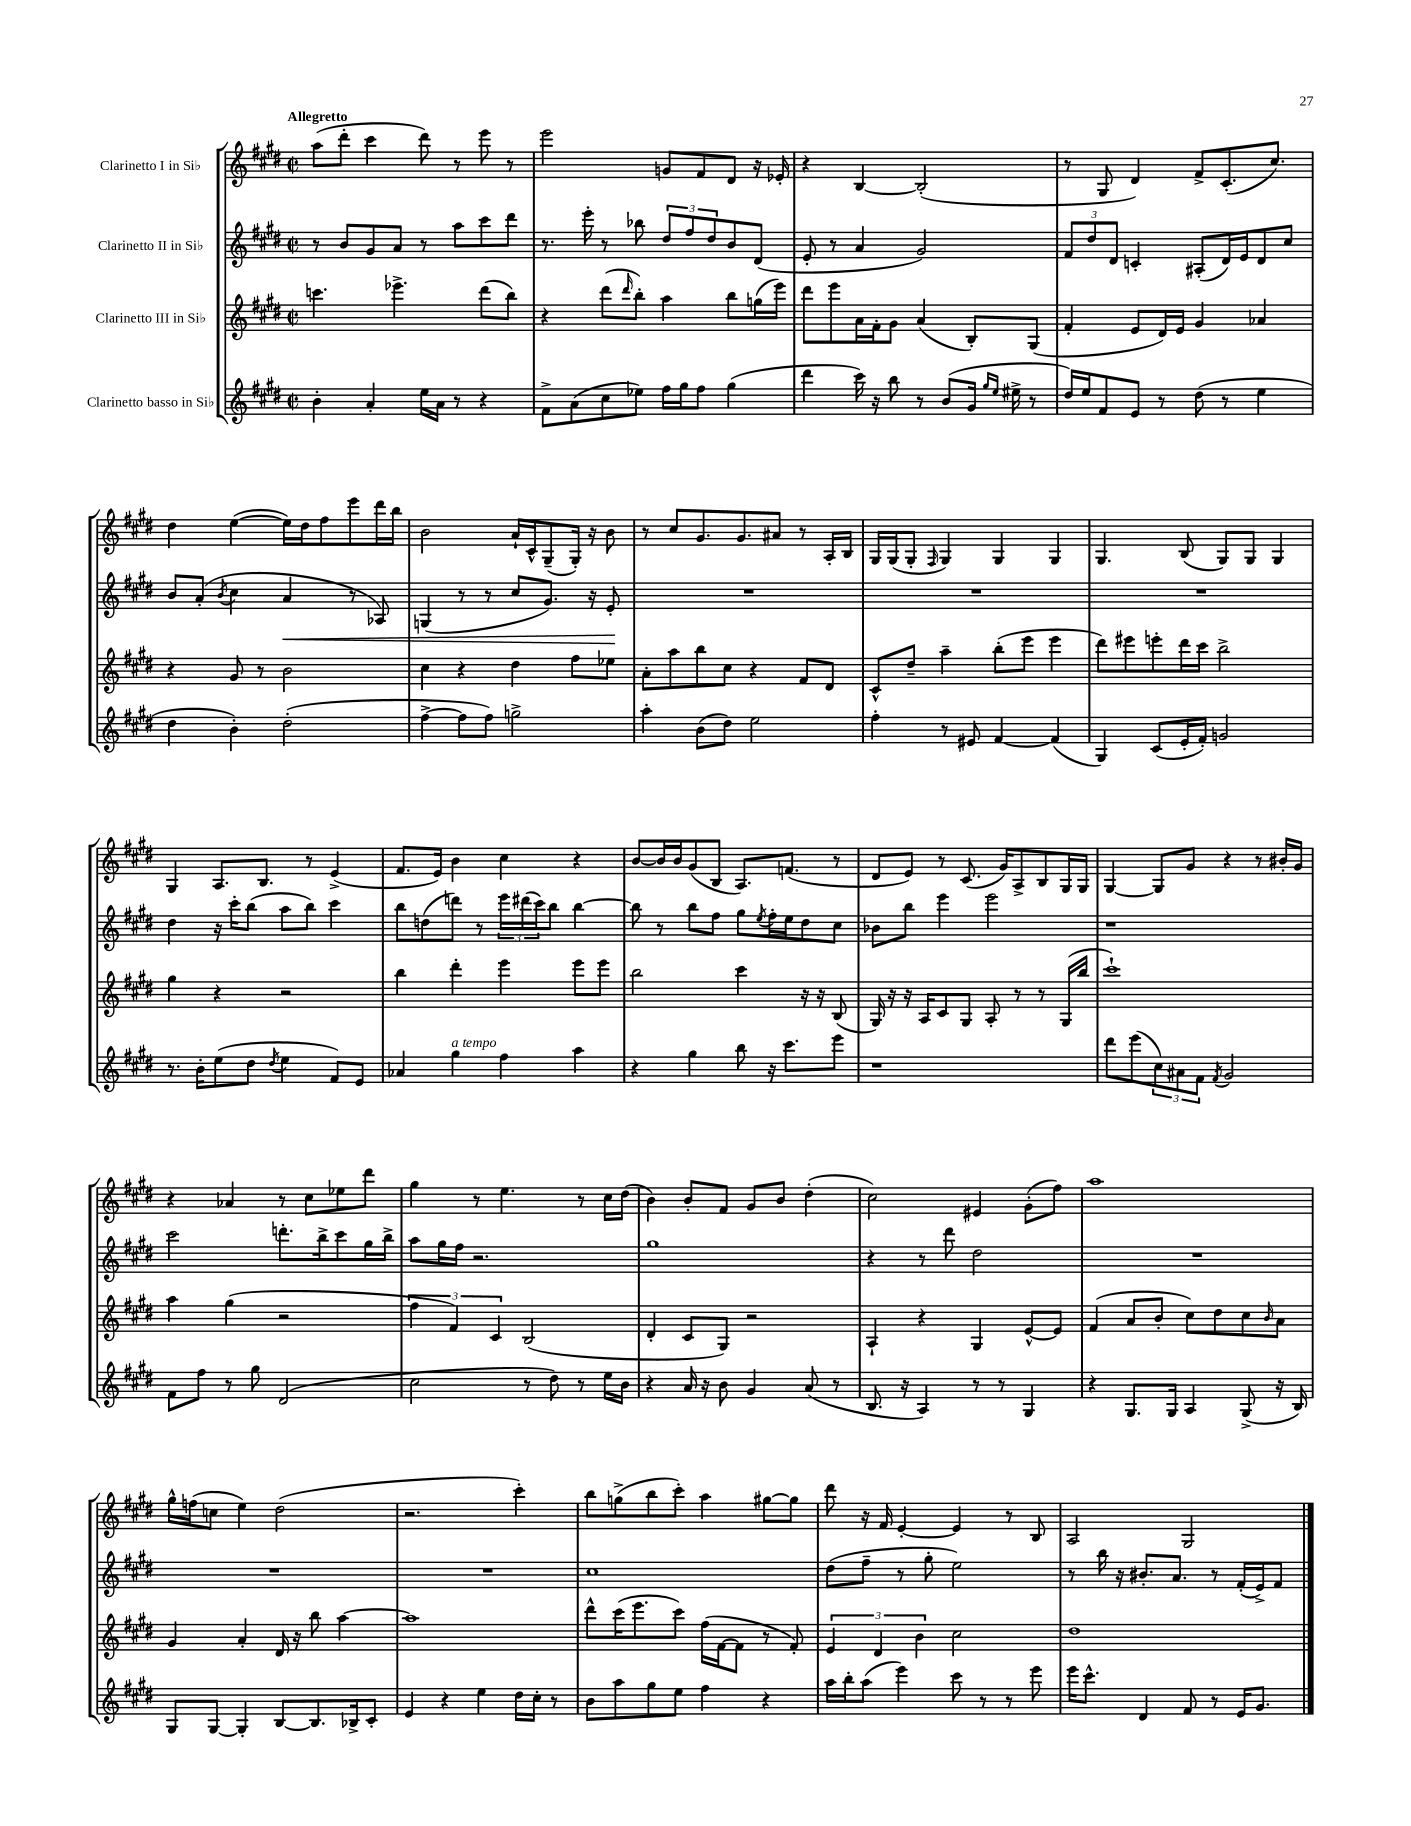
<<
\new StaffGroup <<
\new Staff = "s0" \with { instrumentName = "Clarinetto I in Sib" } {
    \clef treble \key e \major \defaultTimeSignature \time 2/2 \tempo "Allegretto"
    a''8( dis'''8-. cis'''4 dis'''8) r8 e'''8 r8 |
    e'''2 g'8 fis'8 dis'8 r16 ees'16-. |
    r4 b4~ b2-.( |
    r8 gis8 dis'4) fis'8-> cis'8.-.( cis''8.) |
    dis''4 e''4~( e''16) dis''16 fis''8 e'''8 dis'''16 b''16 |
    b'2 a'16-! cis'16-^ gis8--( gis16-.) r16 b'8 |
    r8 cis''8 gis'8. gis'8. ais'8 r8 a16-. b16 |
    gis16 gis16( gis8-. \grace { fis16 } gis4) gis4 gis4 |
    gis4. b8( gis8) gis8 gis4 |
    gis4 a8. b8. r8 e'4->( |
    fis'8. e'16) b'4 cis''4 r4 |
    b'8~ b'16 b'16 gis'8( b8 a8.) f'8.( r8 |
    dis'8 e'8) r8 cis'8.( gis'16) a8-> b8 gis16 gis16 |
    gis4~ gis8 gis'8 r4 r8 bis'16-. gis'16 |
    r4 aes'4 r8 cis''8 ees''8 dis'''8 |
    gis''4 r8 e''4. r8 cis''16 dis''16( |
    b'4) b'8-. fis'8 gis'8 b'8 dis''4-.( |
    cis''2) eis'4 gis'8-.( fis''8) |
    a''1 |
    gis''16-^ f''16( c''8 e''4) dis''2( |
    r2. cis'''4-.) |
    b''8 g''8->( b''8 cis'''8-.) a''4 gis''8~ gis''8 |
    dis'''8 r16 fis'16 e'4~-. e'4 r8 b8 |
    a2 gis2 \bar "|." |
}
\new Staff = "s1" \with { instrumentName = "Clarinetto II in Sib" } {
    \clef treble \key e \major \defaultTimeSignature \time 2/2
    r8 b'8 gis'8 a'8 r8 a''8 cis'''8 dis'''8 |
    r8. e'''16-. r8 bes''8 \tuplet 3/2 { dis''8 fis''8 dis''8 } b'8 dis'8( |
    e'8-. r8 a'4 gis'2) |
    \tuplet 3/2 { fis'8 dis''8 dis'8 } c'4-. ais8-.( dis'16) e'16 dis'8 cis''8 |
    b'8 a'8-.( \acciaccatura { b'8 } cis''4 a'4\< r8 aes8) |
    g4( r8 r8 cis''8 gis'8.) r16 e'8-.\! |
    R1 |
    R1 |
    R1 |
    dis''4 r16 cis'''16-. b''8( a''8 b''8) cis'''4 |
    b''8 d''8( d'''8) r8 \tuplet 3/2 { e'''16 dis'''16( cis'''16) } b''8 b''4~ |
    b''8 r8 b''8 fis''8 gis''8 \acciaccatura { e''8 } fis''16-. e''16 dis''8 cis''8 |
    bes'8 b''8 e'''4 e'''2 |
    r1 |
    cis'''2 d'''8.-. b''16-> cis'''8 gis''16 b''16-> |
    a''8 gis''16 fis''16 r2. |
    gis''1 |
    r4 r8 dis'''8 dis''2 |
    R1 |
    R1 |
    R1 |
    cis''1 |
    dis''8( fis''8-- r8 gis''8-. e''2) |
    r8 b''16 r16 bis'8.-. a'8. r8 fis'16-.( e'16->) fis'8 \bar "|." |
}
\new Staff = "s2" \with { instrumentName = "Clarinetto III in Sib" } {
    \clef treble \key e \major \defaultTimeSignature \time 2/2
    c'''4. ees'''4.-> dis'''8( b''8) |
    r4 dis'''8( \grace { dis'''16 } b''8-.) a''4 b''8 g''16( e'''16) |
    dis'''8 e'''8 a'16 fis'16-. gis'8 a'4( b8-.) gis8( |
    fis'4-. e'8 dis'16) e'16 gis'4 aes'4 |
    r4 gis'8 r8 b'2 |
    cis''4 r4 dis''4 fis''8 ees''8 |
    a'8-. a''8 b''8 cis''8 r4 fis'8 dis'8 |
    cis'8-^ dis''8-- a''4-- b''8-.( e'''8 e'''4 |
    dis'''8) eis'''8 e'''8-. dis'''16 cis'''16 b''2-> |
    gis''4 r4 r2 |
    b''4 dis'''4-. e'''4 e'''8 e'''8 |
    b''2 cis'''4 r16 r16 b8( |
    gis16) r16 r16 a16 cis'8 gis8 a8-. r8 r8 gis16( b''16 |
    cis'''1-!) |
    a''4 gis''4( r2 |
    \tuplet 3/2 { fis''4 fis'4) cis'4 } b2( |
    dis'4-. cis'8 gis8) r2 |
    a4-! r4 gis4 e'8~-^ e'8 |
    fis'4( a'8 b'8-. cis''8) dis''8 cis''8 \grace { b'16 } a'8 |
    gis'4 a'4-. dis'16 r16 b''8 a''4~ |
    a''1 |
    dis'''8-^ cis'''16( e'''8. cis'''8) fis''16( fis'16~ fis'8 r8 fis'8-.) |
    \tuplet 3/2 { e'4 dis'4 b'4 } cis''2 |
    dis''1 \bar "|." |
}
\new Staff = "s3" \with { instrumentName = "Clarinetto basso in Sib" } {
    \clef treble \key e \major \defaultTimeSignature \time 2/2
    b'4-. a'4-. e''16 a'16 r8 r4 |
    fis'8-> a'8( cis''8 ees''8) fis''16 gis''16 fis''8 gis''4( |
    dis'''4 cis'''16) r16 b''8 r8 b'8( gis'16 \grace { gis''16 e''16 } eis''16-> r8 |
    dis''16) e''16 fis'8 e'8 r8 dis''8( r8 e''4 |
    dis''4 b'4-.) dis''2-.( |
    fis''4~-> fis''8 fis''8) g''2-> |
    a''4-. b'8( dis''8) e''2 |
    fis''4-. r8 eis'8 fis'4~ fis'4( |
    gis4) cis'8( e'16-. fis'16-.) g'2 |
    r8. b'16-. e''8( dis''8 \acciaccatura { dis''8 } e''4 fis'8) e'8 |
    aes'4 gis''4^\markup { \italic "a tempo" } fis''4 a''4 |
    r4 gis''4 b''8 r16 cis'''8. e'''8 |
    r1 |
    dis'''8 e'''8( \tuplet 3/2 { cis''8) ais'8 fis'8 } \acciaccatura { fis'8 } gis'2 |
    fis'8 fis''8 r8 gis''8 dis'2( |
    cis''2 r8 dis''8) r8 e''16 b'16 |
    r4 a'16 r16 b'8 gis'4 a'8( r8 |
    b8. r16 a4) r8 r8 gis4 |
    r4 gis8. gis16 a4 gis8->( r16 b16) |
    gis8 gis8~ gis4-. b8~ b8. bes16-> cis'8-. |
    e'4 r4 e''4 dis''16 cis''16-. r8 |
    b'8 a''8 gis''8 e''8 fis''4 r4 |
    a''16 b''16-. a''8( e'''4) cis'''8 r8 r8 e'''8 |
    e'''16 cis'''8.-^ dis'4 fis'8 r8 e'16 gis'8. \bar "|." |
}
>>
>>
\layout { \context { \Score \remove "Bar_number_engraver" } }
